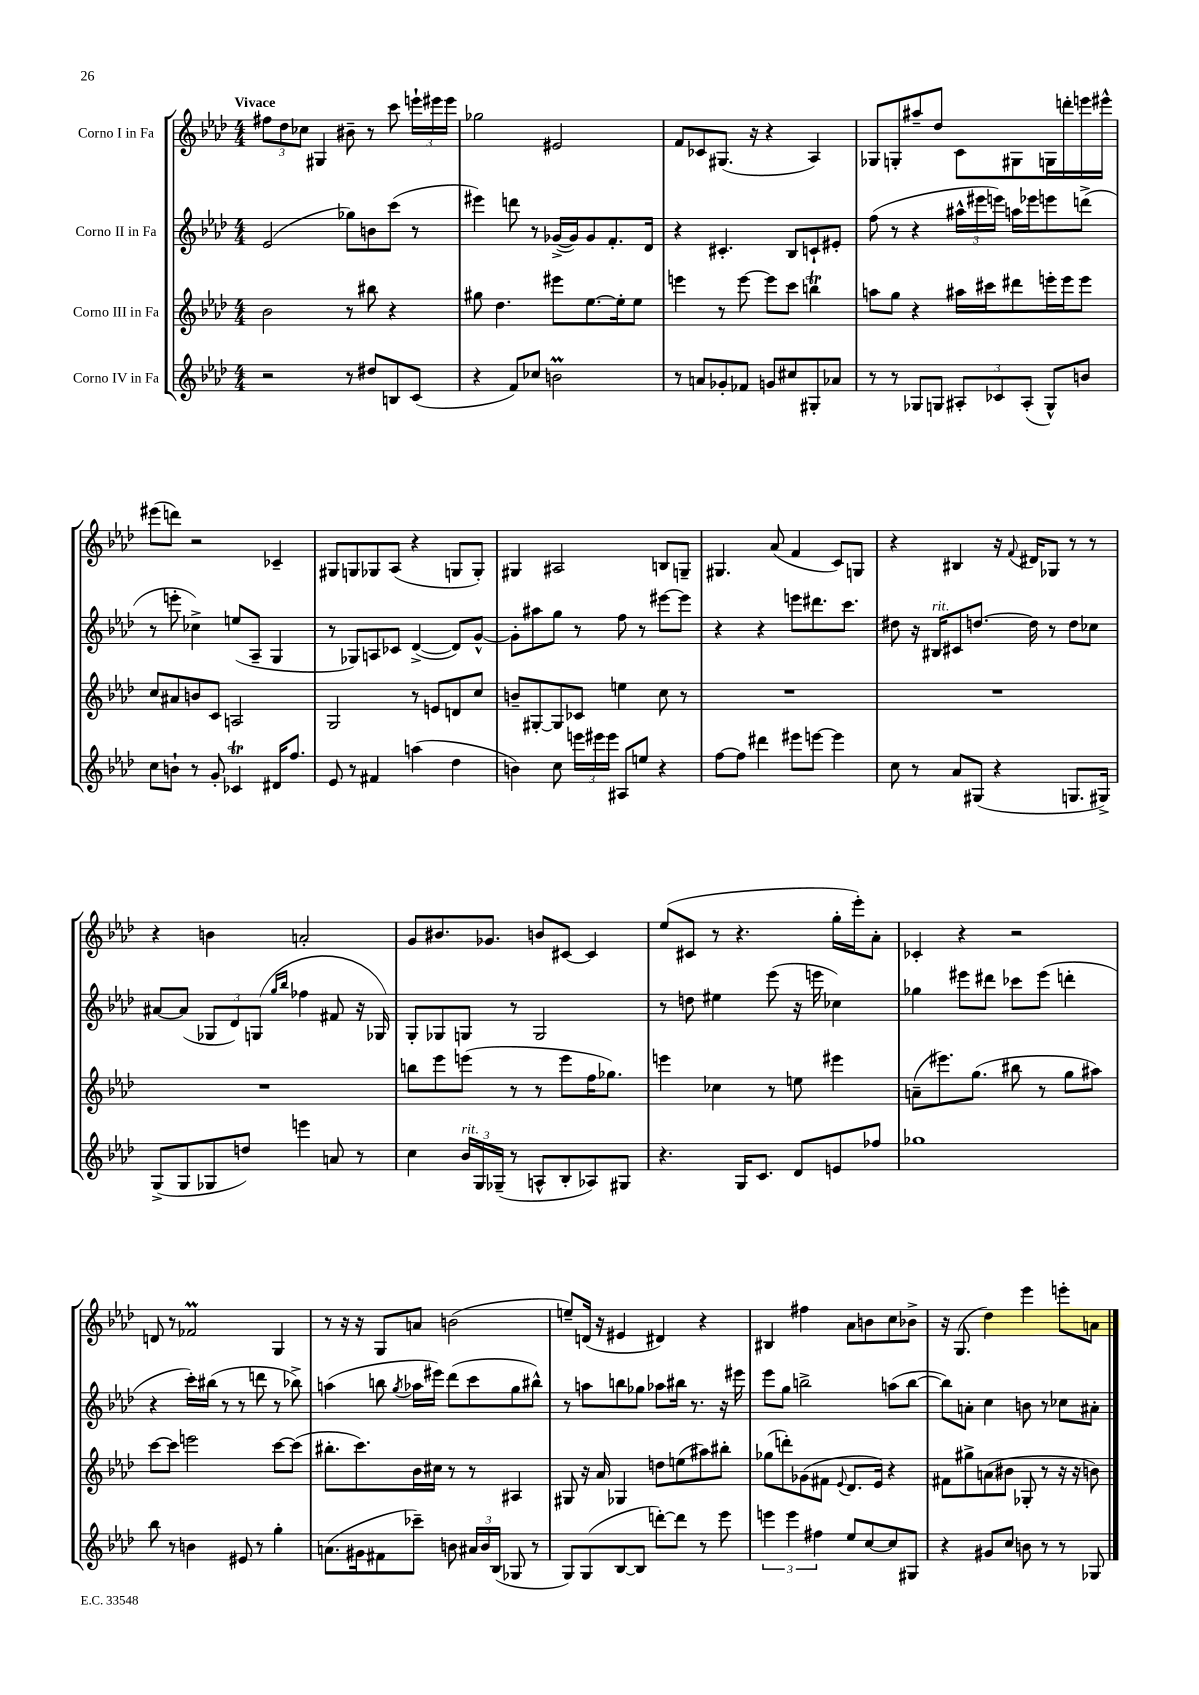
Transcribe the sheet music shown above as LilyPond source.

<<
\new StaffGroup <<
\new Staff = "s0" \with { instrumentName = "Corno I in Fa" } {
    \clef treble \key aes \major \numericTimeSignature \time 4/4 \tempo "Vivace"
    \autoBeamOff \tuplet 3/2 { fis''8[ des''8 ces''8] } gis4 bis'8-- r8 c'''8 \tuplet 3/2 { e'''16[-! eis'''16 eis'''16] } |
    ges''2 eis'2 |
    f'8[ ces'8 gis8.]( r16 r4 aes4) |
    ges8[ g8-. ais''8-- des''8] c'8[ gis8 g16 d'''16-. e'''16 eis'''16]-^ |
    eis'''8[( d'''8]) r2 ces'4-- |
    gis8[ g8 ges8 aes8]( r4 g8[ g8]-.) |
    gis4 ais2 b8[ g8]-- |
    gis4. aes'8( f'4 c'8[) g8] |
    r4 bis4 r16 \appoggiatura { f'8 } dis'16[ ges8] r8 r8 |
    r4 b'4 a'2-. |
    g'8[ bis'8. ges'8.] b'8[ cis'8]~ cis'4 |
    ees''8[( cis'8] r8 r4. g''16[-. ees'''16-.) aes'8]-. |
    ces'4-. r4 r2 |
    d'8 r8 fes'2\prall g4 |
    r8 r16 r16 g8[ a'8] b'2( |
    e''8[--) d'16]( r16 eis'4 dis'4) r4 |
    bis4 fis''4 aes'8[ b'8 c''8 bes'8]-> |
    r16 g8.( des''4) ees'''4 e'''8[-. a'8] \bar "|." |
}
\new Staff = "s1" \with { instrumentName = "Corno II in Fa" } {
    \clef treble \key aes \major \numericTimeSignature \time 4/4
    \autoBeamOff ees'2( ges''8[) b'8 c'''8]( r8 |
    eis'''4) d'''8 r8 ges'16[~->( ges'16) ges'8 f'8.-. des'16] |
    r4 cis'4.-. bes8[ c'8-! eis'8]-. |
    f''8( r8 r4 \tuplet 3/2 { ais''16[-^ eis'''16 e'''16]) } a''16[ ees'''16 e'''8 d'''8]->( |
    r8 e'''8-. ces''4->) e''8[( aes8]-- g4 |
    r8 ges8[) a8 ces'8] des'4~->( des'8[) g'8]~-^ |
    g'8[-. ais''8 g''8] r8 f''8 r8 eis'''8[~ eis'''8] |
    r4 r4 e'''8[ dis'''8. c'''8.] |
    dis''8 r16 bis16[^\markup { \italic "rit." } cis'8 d''8.]~ d''16 r8 d''8[ ces''8] |
    ais'8[~ ais'8]( \tuplet 3/2 { ges8[ des'8) g8]( } \grace { g''16[ bes''16] } fes''4 fis'8 r16 ges16) |
    g8[-. ges8 g8] r8 g2 |
    r8 d''8 eis''4 ees'''8( r16 e'''16 ces''4) |
    ges''4 eis'''8[ dis'''8] ces'''8[ eis'''8]( d'''4-. |
    r4 c'''16[-.) bis''16]( r8 r8 d'''8 r8 bes''8->) |
    a''4( b''8 \acciaccatura { g''8 } aes''16[ eis'''16]) des'''8[( c'''8 g''8 bis''8]-^) |
    r8 a''8[ b''8 ges''8] aes''8[ bis''16] r8. r16 eis'''16 |
    ees'''8[ g''8] b''2-> a''8[( b''8]~ |
    b''8[) a'8]-. c''4 b'8 r8 ces''8[ ais'8]-. \bar "|." |
}
\new Staff = "s2" \with { instrumentName = "Corno III in Fa" } {
    \clef treble \key aes \major \numericTimeSignature \time 4/4
    \autoBeamOff bes'2 r8 bis''8 r4 |
    gis''8 des''4. eis'''8[ ees''8.~ ees''16-. ees''8] |
    e'''4 r8 e'''8~ e'''8[ c'''8] b''4\trill |
    a''8[ g''8] r4 ais''16[ cis'''16 dis'''8 e'''16-. e'''16 e'''8] |
    c''8[ ais'8 b'8 c'8] a2 |
    g2 r8 e'8[ d'8 c''8] |
    b'8[-- gis8~-. gis8 ces'8] e''4 c''8 r8 |
    R1 |
    R1 |
    R1 |
    b''8[ ees'''8 e'''8]( r8 r8 e'''8[ f''16 ges''8.]) |
    e'''4 ces''4 r8 e''8 eis'''4 |
    a'8[--( eis'''8.) g''8.]( bis''8 r8 g''8[ ais''8]) |
    c'''8[~ c'''8] e'''2 c'''8[~ c'''8]( |
    bis''8.[-. c'''8.) bes'16 cis''16] r8 r8 ais4 |
    gis8 r16 aes'16 ges4 d''8[ e''8( ais''8) bis''8]-. |
    ges''8[( d'''8-.) ges'8( fis'8] \appoggiatura { ees'8 } des'8.[ ees'16]) r4 |
    fis'8[ gis''8-> a'8( bis'8] ges8-. r8 r16 r16 b'8) \bar "|." |
}
\new Staff = "s3" \with { instrumentName = "Corno IV in Fa" } {
    \clef treble \key aes \major \numericTimeSignature \time 4/4
    \autoBeamOff r2 r8 dis''8[ b8 c'8]( |
    r4 f'8[) ces''8] b'2\prall |
    r8 a'8[ ges'8-. fes'8] g'8[ cis''8 gis8-. aes'8] |
    r8 r8 ges8[ g8] \tuplet 3/2 { ais8[-. ces'8 ais8]-.( } g8[-^) b'8] |
    c''8[ b'8]-! r8 g'8-. ces'4\trill dis'16[ f''8.] |
    ees'8 r8 fis'4 a''4( des''4 |
    b'4) c''8 \tuplet 3/2 { e'''16[ eis'''16 eis'''16] } ais8[ e''8] r4 |
    f''8[~ f''8] dis'''4 eis'''8[ e'''8]~ e'''4 |
    c''8 r8 aes'8[ gis8]( r4 g8.[ gis16]->) |
    g8[->( g8 ges8 d''8]) e'''4 a'8 r8 |
    c''4 \tuplet 3/2 { bes'16[^\markup { \italic "rit." } g16 ges16]--( } r8 a8[-^ bes8-. aes8) gis8] |
    r4. g16[ c'8.] des'8[ e'8 fes''8] |
    ges''1 |
    bes''8 r8 b'4 eis'8 r8 g''4-. |
    a'8.[( gis'16 fis'8 ces'''8]--) b'8 \tuplet 3/2 { ais'16[ b'16 bes16]( } ges8 r8 |
    g8[) g8( bes8~ bes8] d'''8[~-.) d'''8] r8 ees'''8 |
    \tuplet 3/2 { e'''4 e'''4 fis''4 } ees''8[ c''8~ c''8 gis8] |
    r4 gis'8[ c''8] b'8 r8 r8 ges8 \bar "|." |
}
>>
>>
\layout { \context { \Score \remove "Bar_number_engraver" } }
